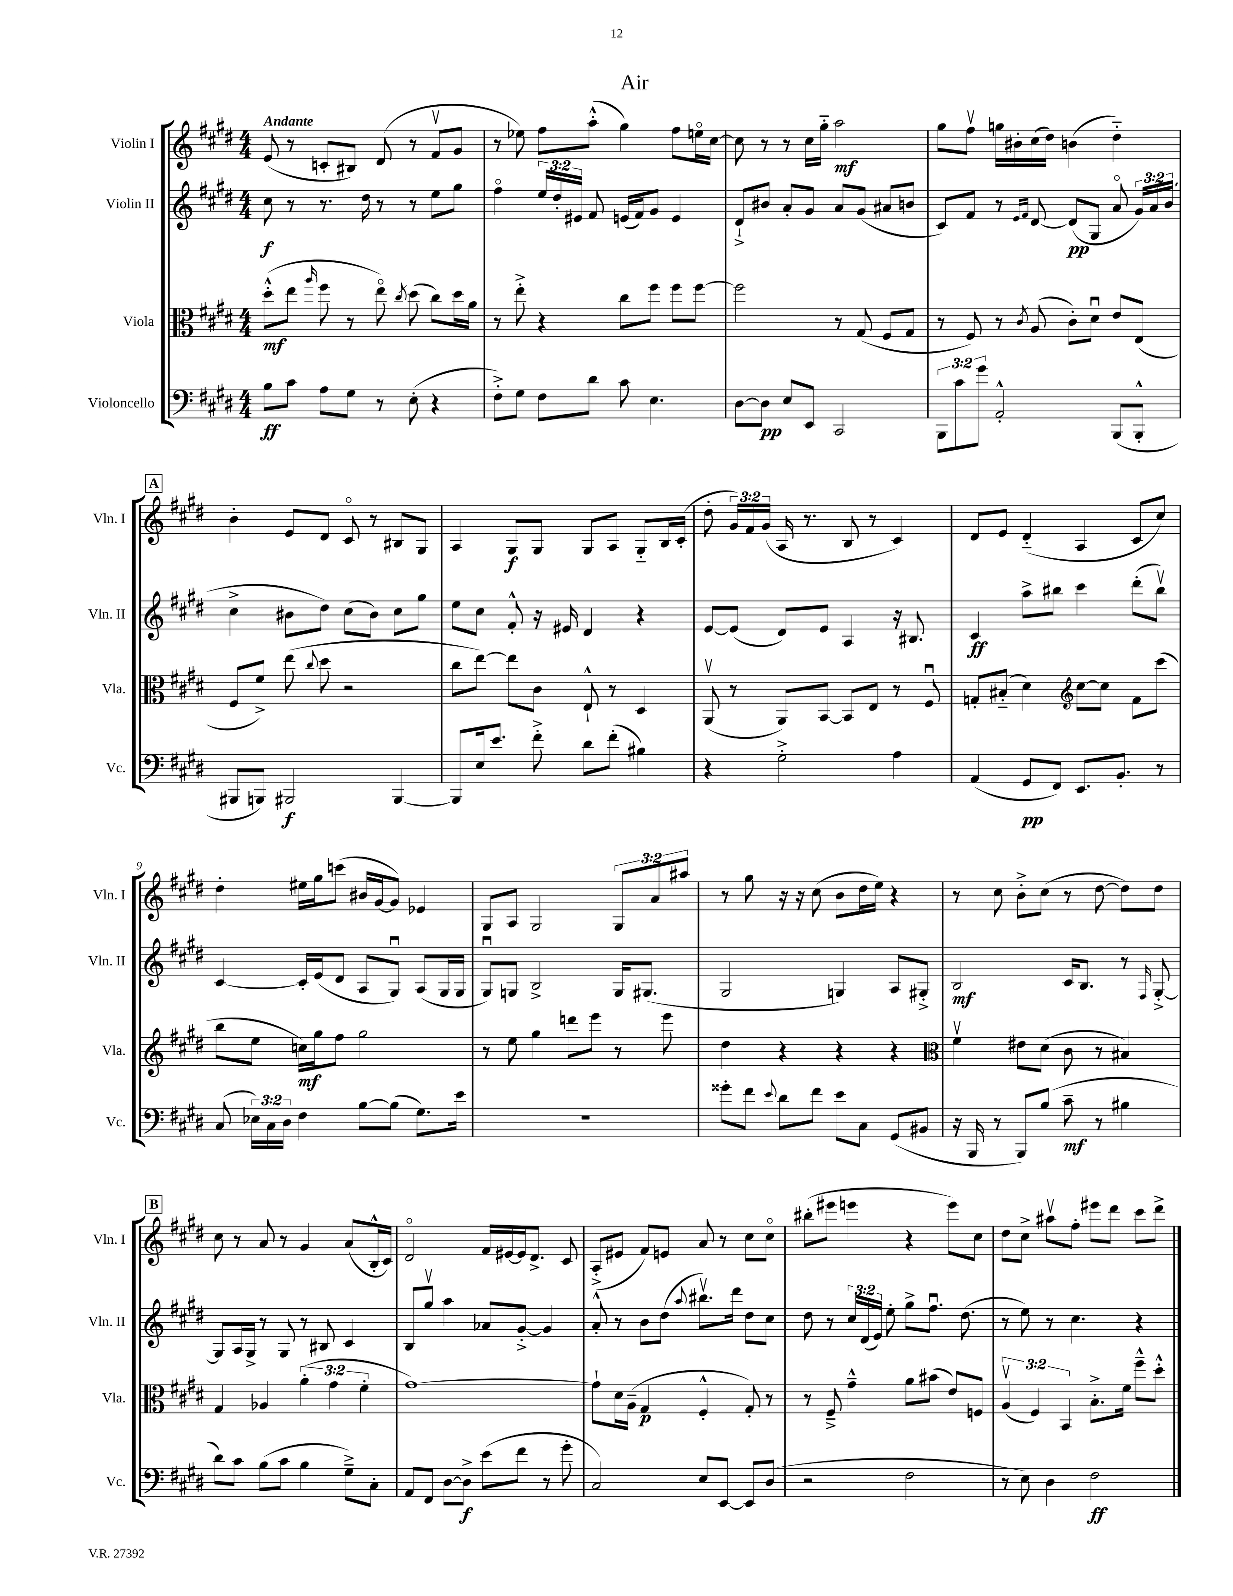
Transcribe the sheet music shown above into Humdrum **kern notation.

**kern	**kern	**kern	**kern
*staff4	*staff3	*staff2	*staff1
*clefF4	*clefC3	*clefG2	*clefG2
*k[f#c#g#d#]	*k[f#c#g#d#]	*k[f#c#g#d#]	*k[f#c#g#d#]
*M4/4	*M4/4	*M4/4	*M4/4
8B	(8dd#'^^	8cc#	(8e
8c#	8ee	8r	8r
.	16qqaa	.	.
8A	8ff#	8.r	8c'
8G#	8r	.	8B#)
.	.	16dd#	.
8r	8eeo)	8r	(8d#
.	8qcc#	.	.
(8E'	(8dd#	8r	8r
4r	8cc#)	8ee	8f#v
.	16dd#	8gg#	8g#
.	16a	.	.
=	=	=	=
8F#'^)	8r	4ff#o	8r
8G#	8ee'^	.	8ee-)
8F#	4r	24ee	8ff#
.	.	24dd#'	.
.	.	24e#	.
8d#	.	8f#	(8aa'^^
8c#	8cc#	(16e	4gg#)
.	.	16f#)	.
4.E	8ff#	8g#	.
.	8ff#	4e	8ff#
.	[8ff#	.	16eeo
.	.	.	[16cc#
=	=	=	=
[8D#	2ff#]	8d#`^	8cc#]
8D#]	.	8b#	8r
8E	.	8a'	8r
8EE	.	8g#	16cc#
.	.	.	16gg#'~
2CC#	8r	8a	2aa
.	(8G#	(8g#	.
.	8F#	8a#	.
.	8G#	8b	.
=	=	=	=
12BBB	8r	8c#)	8gg#
12c#	.	.	.
.	8F#)	8f#	8ff#v
12g#	.	.	.
2AA'^^	8r	8r	16gg
.	.	.	16b#'
.	.	16qqe	.
.	8qc#	16qqf#	.
.	(8A	[8d#	(16cc#
.	.	.	16dd#)
.	8c#')	(8d#]	(4b
.	8d#u	8G#	.
(8BBB	8e	8ao	4dd#'~)
8BBB'^^	(8E	24g#)	.
.	.	24a	.
.	.	(24b	.
=	=	=	=
8BBB#	8F#	4cc#^	4b'
8BBB)	8f#^)	.	.
2BBB#	(8ee	8b#	8e
.	8qqcc#	.	.
.	8dd#	8dd#)	8d#
.	2r	(8cc#	8c#o
.	.	8b#)	8r
[4BBB#	.	8cc#	8B#
.	.	8gg#	8G#
=	=	=	=
8BBB#]	8cc#	8ee	4A
16E	[8ee)	8cc#	.
8.e	.	.	.
.	8ee]	8f#'^^	8G#
8f#'^	8c#	16r	8G#
.	.	16e#	.
8d#	8E`^^	4d#	8G#
(8f#'	8r	.	8A
4B#)	4D#	4r	8G#'~
.	.	.	16B
.	.	.	(16c#'
=	=	=	=
4r	(8AAv	[8e	8dd#'
.	8r	(8e]	24g#)
.	.	.	24f#
.	.	.	(24g#
2G#'^	8AA)	8d#)	16A
.	.	.	8.r
.	[8BB	8e	.
.	8BB]	4A	8B
.	8E	.	8r
4A	8r	16r	4c#)
.	.	8.B#	.
.	8F#u	.	.
=	=	=	=
(4AA	8G'	4c#	8d#
.	(8B#'~	.	8e
8GG#	4d#)	8aa^	(4d#'~
8FF#)	.	8bb#	.
*	*clefG2	*	*
8.EE	[8cc#	4ccc#	4A
.	8cc#]	.	.
8.BB'	.	.	.
.	8f#	(8ddd#'	8c#
8r	(8ccc#	8bb#v)	8cc#)
=	=	=	=
(8C#	8bb	[4c#	4dd#'
24E-)	8ee	.	.
24C#	.	.	.
24D#	.	.	.
4F#	16cc)	16c#']	16ee#
.	16gg#	(16e	16gg#
.	8ff#	8d#	(8ccc
[8B	2gg#	8A	16b#
.	.	.	[16g#
(8B]	.	8G#u)	8g#])
8.G#)	.	(8A	4e-
.	.	16G#	.
16e	.	16G#	.
=	=	=	=
1r	8r	8G#u)	8G#
.	8ee	8G	8A
.	4gg#	2B^	2G#
.	8ddd	.	.
.	8eee	.	.
.	8r	16G	12G#
.	.	(8.G#	.
.	.	.	12a
.	8eee	.	.
.	.	.	12aa#
=	=	=	=
8g##'	4dd#	2G#	8r
8f#	.	.	8gg#
8qqe	.	.	.
8d#	4r	.	16r
.	.	.	16r
8f#	.	.	(8cc#
8e	4r	4G)	8b
8C#	.	.	16dd#
.	.	.	16ee)
(8GG#	4r	8A	4r
8BB#	.	8G#'^	.
=	=	=	=
*	*clefC3	*	*
16r	4f#v	2B	8r
16BBB	.	.	.
8r	.	.	8cc#
8BBB)	8e#	.	8b'^
(8B	(8d#	.	(8cc#
8c#~	8c#	16c#	8r
.	.	8.B	.
8r	8r	.	[8dd#
4B#	4B#)	8r	8dd#])
.	.	16qqF#	.
.	.	[8G#'^	8dd#
=	=	=	=
8d#)	4G#	8G#]	8cc#
8c#	.	16A	8r
.	.	16G#^	.
(8B	4A-	8r	8a
8c#	.	8G#	8r
4B	(6a'	8r	4g#
.	.	8B#	.
.	6g#	.	.
8G#~^)	.	4c#	(8a
.	6f#'	.	.
8C#'	.	.	16B'^^
.	.	.	16c#)
=	=	=	=
8AA	[1g#)	8B	2d#o
8FF#	.	8gg#v	.
[8D#	.	4aa	.
8D#^]	.	.	.
(8e	.	8a-	16f#
.	.	.	[16e#
8f#	.	[8g#'^	16e#]
.	.	.	8.d#^
8r	.	4g#]	.
8g#'	.	.	8c#
=	=	=	=
2C#)	8g#`]	8a'^^	(8A'^
.	16d#	8r	8e#
.	(16A~	.	.
.	4G#	8b	8f#)
.	.	(8dd#	8e
.	.	8qqaa	.
8E	4F#'^^	8.bb#v)	8a
[8EE	.	.	8r
.	.	16ddd#	.
8EE]	8G#')	8dd#	8cc#
(8D#	8r	8cc#	8cc#o
=	=	=	=
2r	8r	8dd#	(8bb#'
.	8F#~^	8r	8eee#
.	4g#~^^	24cc#	4eee
.	.	(24d#	.
.	.	24e)	.
.	.	8ee'	.
2F#	8a	8gg#^	4r
.	(8b#	8.ff#u	.
.	8e)	.	8eee)
.	.	(8.dd#	.
.	8F	.	8cc#
=	=	=	=
8r	(6Av	8r	8dd#
8E)	.	8ee)	8cc#^
.	6F#)	.	.
4D#	.	8r	8aa#v
.	6BB	.	.
.	.	4.cc#	8ff#'
2F#	8.B'^	.	8eee#
.	.	.	8ddd#
.	16f#	.	.
.	8ff#~^^	4r	8ccc#
.	8dd#'^^	.	8ddd#^
==	==	==	==
*-	*-	*-	*-
